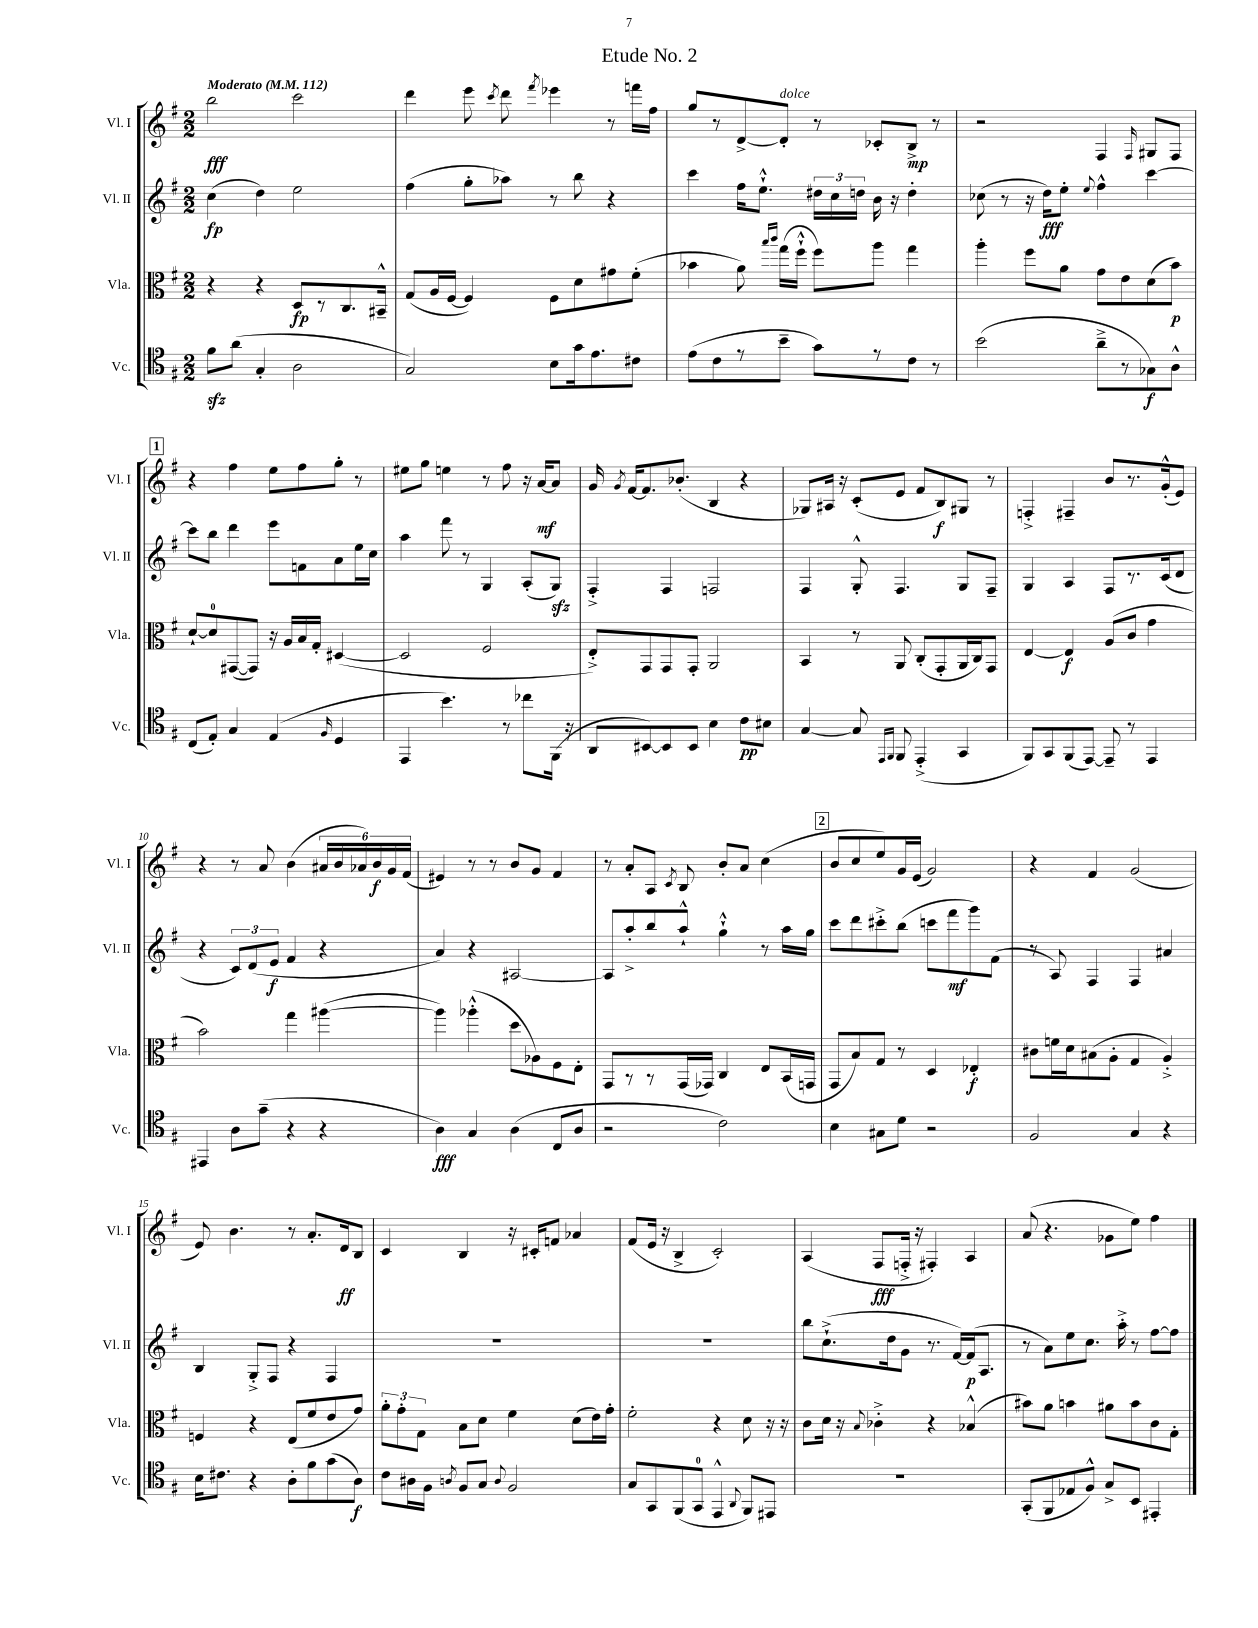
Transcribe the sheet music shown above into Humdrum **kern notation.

**kern	**kern	**kern	**kern
*staff4	*staff3	*staff2	*staff1
*clefC4	*clefC3	*clefG2	*clefG2
*k[f#]	*k[f#]	*k[f#]	*k[f#]
*M2/2	*M2/2	*M2/2	*M2/2
*MM112	*MM112	*MM112	*MM112
8f#	4r	(4cc	2bb
(8a	.	.	.
4G'	4r	4dd)	.
2A	8D	2ee	2ccc
.	8r	.	.
.	8.C	.	.
.	16BB#~^^	.	.
=	=	=	=
2G)	(8G	(4ff#	4ddd
.	16A	.	.
.	[16F#	.	.
.	4F#])	8gg'	8eee
.	.	.	8qccc
.	.	8aa-)	8ddd
.	.	.	8qfff#
8B	8F#	8r	4eee-
16g	8d	8bb	.
8.e	.	.	.
.	8g#	4r	8r
8c#	(8f#'	.	16fff
.	.	.	16ff#
=	=	=	=
(8e	4b-	4ccc	8gg
8c	.	.	8r
8r	8a)	16ff#	[8d^
.	.	8.ee`^^	.
.	16qqbb	.	.
.	16qqccc	.	.
8b~	(16gg	.	8d']
.	16ff#`^^	.	.
8g)	8ff#)	24dd#	8r
.	.	24cc	.
.	.	24dd	.
8r	8aa	16b	8c-'
.	.	16r	.
8c	4gg	4dd'	8B^
8r	.	.	8r
=	=	=	=
(2b	4aa'	(8cc-	2r
.	.	8r	.
.	8ff#	16r	.
.	.	16dd)	.
.	8a	8ee'	.
.	.	8qqee	.
8a~^	8g	4ff#^^	4F#
8r	8e	.	.
.	.	.	16qqF#
8G-)	(8d	[4ccc	8G#
8A^^	8b)	.	8F#
=	=	=	=
(8C	[8d`	8ccc]	4r
8E')	8d]	8bb	.
4G	([8GG#	4ddd	4ff#
.	8GG#])	.	.
(4E	16r	8eee	8ee
.	16A	.	.
.	16B	8f	8ff#
.	16G'	.	.
16qqF#	.	.	.
4D	([4D#	8a	8gg'
.	.	16ee	8r
.	.	16cc	.
=	=	=	=
4EE	2D#]	4aa	8ee#
.	.	.	8gg
4.b)	.	8fff#	4ee
.	.	8r	.
.	2F#	4G	8r
8r	.	.	8ff#
8cc-	.	(8A'	16r
.	.	.	[16a
(16FF#	.	8G)	8a]
16r	.	.	.
=	=	=	=
8AA	8E'^)	4F#'^	16g
.	.	.	8qg
.	.	.	[16f#
[8BB#)	8GG	.	8.f#]
8BB#]	8GG	4F#	.
.	.	.	(8.b-'
8BB#	8GG'	.	.
4B	2AA	2F	4B
8c	.	.	4r
8B#	.	.	.
=	=	=	=
[4G	4BB	4F#	8G-)
.	.	.	16A#
.	.	.	16r
8G]	8r	8G'^^	(8c'
16qqEE	.	.	.
16qqFF#	.	.	.
8FF#	8AA	4.F#	8e
(4EE'^	(8C'	.	8f#
.	8GG'	.	8B)
4GG	16AA	8G	8G#
.	16C)	.	.
.	8GG	8F#~	8r
=	=	=	=
8FF#)	[4E	4G	4F'^
8GG	.	.	.
(8FF#	4E]	4A	4F#~
[8EE)	.	.	.
8EE~]	(8A	8F#	8b
8r	8c	8.r	8.r
4EE	4g	.	.
.	.	(16c	(16g'^^
.	.	8d	8e)
=	=	=	=
4EE#	2b)	4r	4r
8A	.	12c)	8r
.	.	(12d	.
(8g~	.	.	8a
.	.	12e	.
4r	4gg	4f#	(4b
4r	([4aa#	4r	24a#
.	.	.	24b
.	.	.	24a-)
.	.	.	24b
.	.	.	24g
.	.	.	(24f#
=	=	=	=
4A)	4aa#])	4a)	4e#)
4G	(4aa-'^^	4r	8r
.	.	.	8r
(4A	8dd	[2A#	8b
.	8A-)	.	8g
8C	8F#	.	4f#
8A	8E'	.	.
=	=	=	=
2r	8GG	8A#]	8r
.	8r	8aa'^	8a'
.	8r	8bb	8A
.	.	.	8qc
.	(16GG	8aa`^^	8B
.	16GG-)	.	.
2c)	4C	4gg`^^	8b'
.	.	.	8a
.	8E	8r	(4cc
.	(16BB	16aa	.
.	16GG	16gg	.
=	=	=	=
4B	8GG	8ccc	8b
.	8B)	8ddd	8cc
8G#	8G	8ccc#'^	8ee)
8d	8r	(8bb	16g
.	.	.	(16e
2r	4D	8ccc	2g)
.	.	8fff#	.
.	4E-'	8ggg)	.
.	.	(8f#	.
=	=	=	=
2F#	8c#	8r	4r
.	16f	8A)	.
.	16d	.	.
.	(8B#	4F#	4f#
.	8A'	.	.
4G	4G	4F#	(2g
4r	4A'^)	4a#	.
=	=	=	=
16B	4F	4B	8e)
8.c#	.	.	.
.	.	.	4.b
4r	4r	8G'^	.
.	.	8F#	.
8A'	(8E	4r	8r
8f#	8f#	.	8.a'
(8g	8e	4F#	.
.	.	.	16d
8A)	8g)	.	8B
=	=	=	=
8c	12a'	1r	4c
.	12g'	.	.
16A#	.	.	.
.	12G	.	.
16F#	.	.	.
8qA	.	.	.
8F#	8B	.	4B
8G	8d	.	.
8qqA	.	.	.
2F#	4f#	.	16r
.	.	.	16c#'
.	.	.	8f
.	(8d	.	4a-
.	16e)	.	.
.	16g'	.	.
=	=	=	=
8G	2f#'	1r	(8f#
8GG	.	.	16e
.	.	.	16r
(8FF#	.	.	4B^
8GG	.	.	.
4EE^^	4r	.	2c')
8qqAA	.	.	.
8FF#)	8d	.	.
8EE#	16r	.	.
.	16r	.	.
=	=	=	=
1r	8c	8bb	(4A
.	16d	(8.cc`^	.
.	16r	.	.
.	8qqB	.	.
.	4c-'^	.	8F#
.	.	16dd	.
.	.	8g	16F'^
.	.	.	16r
.	4r	8.r	4F#')
.	.	[16f#)	.
.	(4B-^^	(16f#]	4A
.	.	8.A	.
=	=	=	=
(8GG'	8b#)	8r	(8a
8FF#	8a	8a)	4.r
8E-	4b	8ee	.
8F#^^)	.	8.cc	.
8G^	8a#	.	8g-
.	.	16aa'^	.
8BB	8b	8r	8ee)
4EE#'	8c	[8ff#	4ff#
.	8G'	8ff#]	.
==	==	==	==
*-	*-	*-	*-
